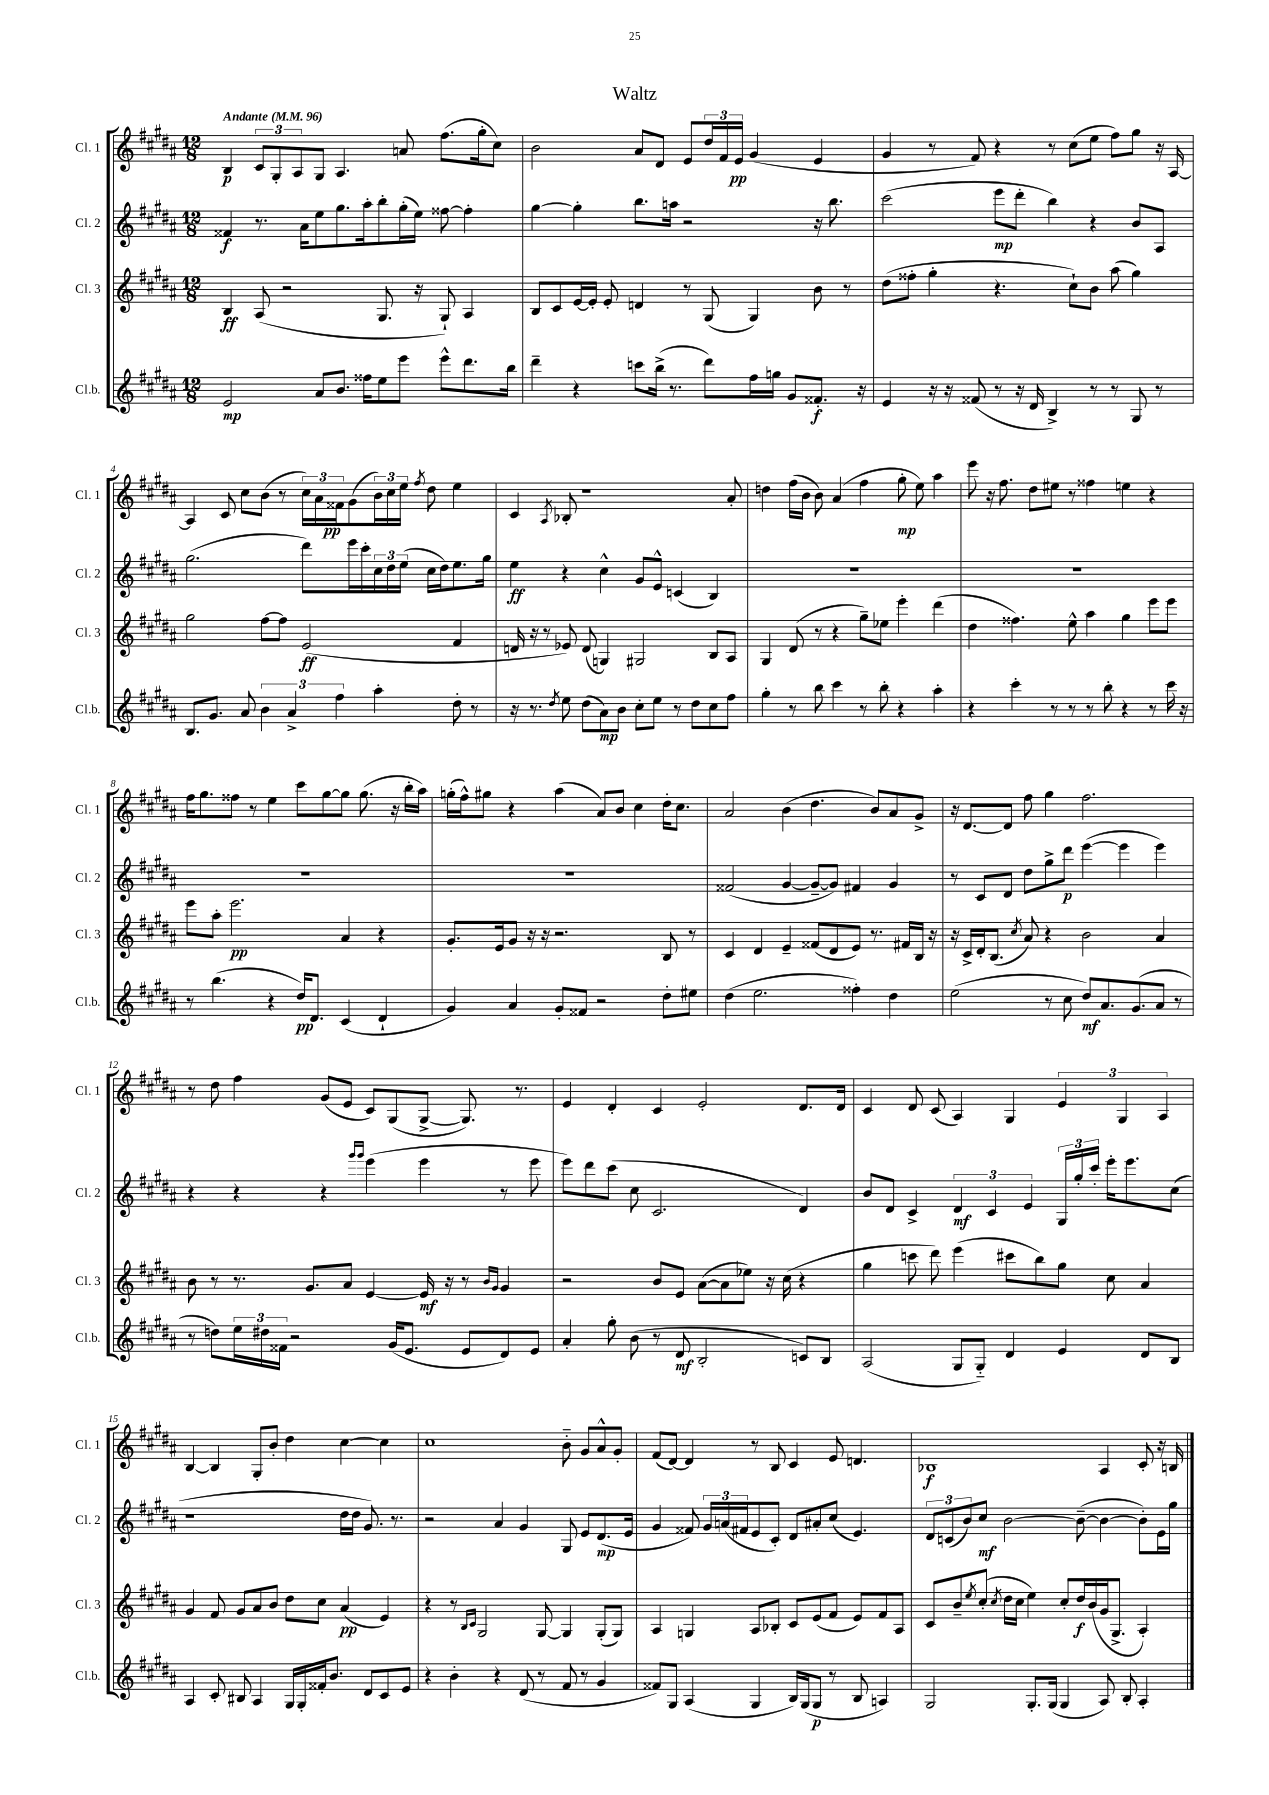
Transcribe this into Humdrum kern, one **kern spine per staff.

**kern	**dynam	**kern	**dynam	**kern	**dynam	**kern	**dynam
*part4	*part4	*part3	*part3	*part2	*part2	*part1	*part1
*staff4	*staff4	*staff3	*staff3	*staff2	*staff2	*staff1	*staff1
*I"Cl.b.	*	*I"Cl. 3	*	*I"Cl. 2	*	*I"Cl. 1	*
*I'Cl.b.	*	*I'Cl. 3	*	*I'Cl. 2	*	*I'Cl. 1	*
*clefG2	*	*clefG2	*	*clefG2	*	*clefG2	*
*k[f#c#g#d#a#]	*	*k[f#c#g#d#a#]	*	*k[f#c#g#d#a#]	*	*k[f#c#g#d#a#]	*
*M12/8	*	*M12/8	*	*M12/8	*	*M12/8	*
*MM96	*	*MM96	*	*MM96	*	*MM96	*
=1	=1	=1	=1	=1	=1	=1	=1
!	!	!	!	!	!	!LO:TX:a:B:t=Andante	!
2e/	mp	4B/	ff	4f##X/	f	4B/	p
.	.	(8A#/	.	8.r	.	12c#/L	.
.	.	.	.	.	.	12G#'/	.
.	.	2r	.	.	.	.	.
.	.	.	.	.	.	12A#/	.
.	.	.	.	16a#\KL	.	.	.
8a#/L	.	.	.	8ee\	.	8G#/J	.
8.b/J	.	.	.	8.gg#\	.	4.A#/	.
16ff##X\KL	.	.	.	16aa#'\k	.	.	.
8ee\	.	8.G#/	.	8bb'\	.	.	.
8eee\J	.	.	.	(16gg#'\L	.	8an/	.
.	.	16r	.	16ee\JJ)	.	.	.
8eee^^\L	.	8G#`/)	.	[8ff##X\	.	(8.ff#\L	.
8.ddd#\	.	4A#/	.	4ff##'\]	.	.	.
.	.	.	.	.	.	16gg#'\k	.
.	.	.	.	.	.	8cc#\J)	.
16bb\Jk	.	.	.	.	.	.	.
=2	=2	=2	=2	=2	=2	=2	=2
4ddd#~\	.	8B/L	.	[4gg#\	.	2b\	.
.	.	8c#/	.	.	.	.	.
4r	.	[16e/L	.	4gg#'\]	.	.	.
.	.	16e'/JJ]	.	.	.	.	.
.	.	8e'/	.	.	.	.	.
8cccn\L	.	4dn/	.	8.bb\L	.	8a#/L	.
(16bb^\Jk	.	.	.	.	.	8d#/J	.
8.r	.	.	.	16aan\Jk	.	.	.
.	.	8r	.	2r	.	8e/L	.
8ddd#\L)	.	(8G#/	.	.	.	24dd#/L	.
.	.	.	.	.	.	24f#/	.
.	.	.	.	.	.	24e/JJ	pp
16ff#\L	.	4G#/)	.	.	.	(4g#/	.
16ggn\JJ	.	.	.	.	.	.	.
8g#/L	.	.	.	.	.	.	.
8.f##X'/J	f	8b\	.	16r	.	4e/	.
.	.	.	.	8.bb\	.	.	.
.	.	8r	.	.	.	.	.
16r	.	.	.	.	.	.	.
=3	=3	=3	=3	=3	=3	=3	=3
4e/	.	(8dd#\L	.	(2ccc#\	.	4g#/	.
.	.	8ff##X'\J	.	.	.	.	.
16r	.	4gg#'\	.	.	.	8r	.
16r	.	.	.	.	.	.	.
(8f##X/	.	.	.	.	.	8f#/)	.
8r	.	4.r	.	8eee\L	mp	4r	.
16r	.	.	.	8ddd#'\J	.	.	.
16d#/	.	.	.	.	.	.	.
4B^/)	.	.	.	4bb\)	.	8r	.
.	.	8cc#`\L)	.	.	.	(8cc#\L	.
8r	.	8b\J	.	4r	.	8ee\J	.
8r	.	(8aa#\	.	.	.	8ff#\L)	.
8G#/	.	4gg#\)	.	8b/L	.	8gg#\J	.
8r	.	.	.	8A#/J	.	16r	.
.	.	.	.	.	.	[16A#/	.
!!LO:LB:g=z
=4	=4	=4	=4	=4	=4	=4	=4
8.B/L	.	2gg#\	.	(2.gg#\	.	4A#/]	.
8.g#/J	.	.	.	.	.	.	.
.	.	.	.	.	.	8c#/	.
8a#/	.	.	.	.	.	8cc#\L	.
6b\	.	[8ff#\L	.	.	.	(8b\J	.
.	.	8ff#\J]	.	.	.	8r	.
6a#^/	.	.	.	.	.	.	.
.	.	(2e/	ff	8ddd#\L)	.	24cc#\LL)	.
.	.	.	.	.	.	24a#\	.
6ff#\	.	.	.	.	.	24f##X\J	pp
.	.	.	.	16eee\L	.	(8g#\	.
.	.	.	.	16ccc#'\	.	.	.
4aa#'\	.	.	.	24cc#\	.	24b\L)	.
.	.	.	.	24dd#\	.	24cc#\	.
.	.	.	.	(24ee\JJ	.	24ee\JJ	.
.	.	.	.	.	.	8qff#/	.
.	.	.	.	16cc#\LL	.	8dd#\	.
.	.	.	.	16dd#\J)	.	.	.
8dd#'\	.	4f#/	.	8.ee\	.	4ee\	.
8r	.	.	.	.	.	.	.
.	.	.	.	16gg#\Jk	.	.	.
=5	=5	=5	=5	=5	=5	=5	=5
16r	.	16dn/	.	4ee\	ff	4c#/	.
8.r	.	16r	.	.	.	.	.
.	.	8r	.	.	.	.	.
8qdd#/	.	.	.	.	.	8qA#/	.
8ee\	.	8e-X/)	.	4r	.	8B-X'/	.
(8dd#\L	.	(8d/	.	.	.	1r	.
8a#\)	mp	4Gn/)	.	4cc#^^\	.	.	.
8b\J	.	.	.	.	.	.	.
8cc#'\L	.	2G#X/	.	8g#/L	.	.	.
8ee\J	.	.	.	8e^^/J	.	.	.
8r	.	.	.	(4cn/	.	.	.
8dd#\L	.	.	.	.	.	.	.
8cc#\	.	8B/L	.	4B/)	.	.	.
8ff#\J	.	8A#/J	.	.	.	8a#'/	.
=6	=6	=6	=6	=6	=6	=6	=6
4gg#'\	.	4G#/	.	1.r	.	4ddn\	.
8r	.	(8d#/	.	.	.	(16ff#\LL	.
.	.	.	.	.	.	16b\JJ	.
8bb\	.	8r	.	.	.	8b\)	.
4ccc#\	.	4r	.	.	.	(4a#/	.
8r	.	8gg#~\L)	.	.	.	4ff#\	.
8bb'\	.	8ee-X\J	.	.	.	.	.
4r	.	4eee'\	.	.	.	8gg#'\	mp
.	.	.	.	.	.	8ee\)	.
4aa#'\	.	(4ddd#\	.	.	.	4aa#\	.
=7	=7	=7	=7	=7	=7	=7	=7
4r	.	4dd#\	.	1.r	.	8eee\	.
.	.	.	.	.	.	16r	.
.	.	.	.	.	.	8.ff#\	.
4ccc#'\	.	4.ff##X\)	.	.	.	.	.
.	.	.	.	.	.	8dd#\L	.
8r	.	.	.	.	.	8ee#X\J	.
8r	.	8ee^^\	.	.	.	8r	.
8r	.	4aa#\	.	.	.	4ff##X\	.
8bb'\	.	.	.	.	.	.	.
4r	.	4gg#\	.	.	.	4een\	.
8r	.	8eee\L	.	.	.	4r	.
16ccc#\	.	8eee\J	.	.	.	.	.
16r	.	.	.	.	.	.	.
!!LO:LB:g=z
=8	=8	=8	=8	=8	=8	=8	=8
8r	.	8eee\L	.	1.r	.	16ff#\KL	.
.	.	.	.	.	.	8.gg#\	.
(4.bb\	.	8aa#'\J	.	.	.	.	.
.	.	2.eee\	pp	.	.	8ff##X\J	.
.	.	.	.	.	.	8r	.
4r	.	.	.	.	.	4ee\	.
16dd#/KL)	pp	.	.	.	.	8ccc#\L	.
8.d#/J	.	.	.	.	.	.	.
.	.	.	.	.	.	[8gg#\	.
(4c#/	.	4a#/	.	.	.	8gg#\J]	.
.	.	.	.	.	.	(8.gg#\	.
4d#`/	.	4r	.	.	.	.	.
.	.	.	.	.	.	16r	.
.	.	.	.	.	.	16bb'\LL	.
.	.	.	.	.	.	16aa#\JJ)	.
=9	=9	=9	=9	=9	=9	=9	=9
4g#/)	.	8.g#'/L	.	1.r	.	(16ggn'\LL	.
.	.	.	.	.	.	16ff#^^\J)	.
.	.	.	.	.	.	8gg#X\J	.
.	.	16e/k	.	.	.	.	.
4a#/	.	8g#/J	.	.	.	4r	.
.	.	16r	.	.	.	.	.
.	.	16r	.	.	.	.	.
8g#'/L	.	2.r	.	.	.	(4aa#\	.
8f##X/J	.	.	.	.	.	.	.
2r	.	.	.	.	.	8a#/L)	.
.	.	.	.	.	.	8b/J	.
.	.	.	.	.	.	4cc#\	.
8dd#'\L	.	8B/	.	.	.	16dd#'\KL	.
.	.	.	.	.	.	8.cc#\J	.
8ee#X\J	.	8r	.	.	.	.	.
=10	=10	=10	=10	=10	=10	=10	=10
(4dd#\	.	4c#/	.	(2f##X/	.	2a#/	.
2.ee\	.	4d#/	.	.	.	.	.
.	.	4e~/	.	[4g#/	.	(4b\	.
.	.	(8f##X/L	.	8g#~/L_	.	4.dd#\	.
.	.	8d#/	.	8g#/J])	.	.	.
4ff##X'\)	.	8e/J)	.	4f#X/	.	.	.
.	.	8.r	.	.	.	8b/L)	.
4dd#\	.	.	.	4g#/	.	8a#/	.
.	.	16f#X/LL	.	.	.	.	.
.	.	16B/JJ	.	.	.	8g#^/J	.
.	.	16r	.	.	.	.	.
=11	=11	=11	=11	=11	=11	=11	=11
(2ee\	.	16r	.	8r	.	16r	.
.	.	16c#^/LL	.	.	.	[8.d#/L	.
.	.	16d#'/J	.	8c#/L	.	.	.
.	.	(8.B/J	.	.	.	.	.
.	.	.	.	8d#/J	.	8d#/J]	.
.	.	8qcc#/	.	.	.	.	.
.	.	8a#/)	.	8dd#\L	.	8ff#\	.
8r	.	4r	.	8gg#^\	.	4gg#\	.
8cc#\	.	.	.	8ddd#\J	p	.	.
8dd#/L)	mf	2b\	.	([4eee\	.	2.ff#\	.
8.a#/	.	.	.	.	.	.	.
.	.	.	.	4eee\]	.	.	.
(8.g#/	.	.	.	.	.	.	.
8a#/J	.	4a#/	.	4eee\)	.	.	.
8r	.	.	.	.	.	.	.
!!LO:LB:g=z
=12	=12	=12	=12	=12	=12	=12	=12
8r	.	8b\	.	4r	.	8r	.
8ddn\L)	.	8r	.	.	.	8dd#\	.
24ee\L	.	8.r	.	4r	.	4ff#\	.
24dd#X\	.	.	.	.	.	.	.
24f##X\JJ	.	.	.	.	.	.	.
2r	.	.	.	.	.	.	.
.	.	8.g#/L	.	.	.	.	.
.	.	.	.	4r	.	(8g#/L	.
.	.	8a#/J	.	.	.	8e/J	.
.	.	.	.	16qqggg#/LL	.	.	.
.	.	.	.	16qqggg#/JJ	.	.	.
.	.	[4e/	.	(4eee\	.	8c#/L)	.
(16g#/KL	.	.	.	.	.	(8G#/	.
8.e/J	.	.	.	.	.	.	.
.	.	16e/]	mf	4eee\	.	[8G#^/J	.
.	.	16r	.	.	.	.	.
8e/L	.	8r	.	.	.	8.G#/])	.
.	.	16qqb/LL	.	.	.	.	.
.	.	16qqg#/JJ	.	.	.	.	.
8d#/)	.	4g#/	.	8r	.	.	.
.	.	.	.	.	.	8.r	.
8e/J	.	.	.	8eee\	.	.	.
=13	=13	=13	=13	=13	=13	=13	=13
4a#'/	.	2r	.	8eee\L)	.	4e/	.
.	.	.	.	8ddd#\	.	.	.
8gg#'\	.	.	.	(8ccc#\J	.	4d#'/	.
(8b\	.	.	.	8cc#\	.	.	.
8r	.	8b/L	.	2.c#/	.	4c#/	.
8d#/	mf	8e/J	.	.	.	.	.
2B'/	.	([8a#\L	.	.	.	2e'/	.
.	.	8a#\]	.	.	.	.	.
.	.	8ee-X\J)	.	.	.	.	.
.	.	16r	.	.	.	.	.
.	.	(16cc#\	.	.	.	.	.
8cn/L)	.	4r	.	4d#/)	.	8.d#/L	.
8B/J	.	.	.	.	.	.	.
.	.	.	.	.	.	16d#/Jk	.
=14	=14	=14	=14	=14	=14	=14	=14
(2A#/	.	4gg#\	.	8b/L	.	4c#/	.
.	.	.	.	8d#/J	.	.	.
.	.	8cccn\	.	4c#^/	.	8d#/	.
.	.	8ddd#\)	.	.	.	(8c#/	.
8G#/L	.	(4eee\	.	6d#/	mf	4A#/)	.
8G#/J)	.	.	.	.	.	.	.
.	.	.	.	6c#/	.	.	.
4d#/	.	8ccc#X\L	.	.	.	4G#/	.
.	.	.	.	6e/	.	.	.
.	.	8bb\)	.	.	.	.	.
4e/	.	8gg#\J	.	24G#/LL	.	6e/	.
.	.	.	.	24gg#'/	.	.	.
.	.	.	.	24ccc#'/JJ	.	.	.
.	.	8cc#\	.	16eee'\KL	.	.	.
.	.	.	.	.	.	6G#/	.
.	.	.	.	8.eee\	.	.	.
8d#/L	.	4a#/	.	.	.	.	.
.	.	.	.	.	.	6A#/	.
8B/J	.	.	.	(8cc#\J	.	.	.
!!LO:LB:g=z
=15	=15	=15	=15	=15	=15	=15	=15
4A#/	.	4g#/	.	1r	.	[4B/	.
8c#'/	.	8f#/	.	.	.	4B/]	.
8B#X/	.	8g#/L	.	.	.	.	.
4A#/	.	8a#/	.	.	.	8G#'/L	.
.	.	8b/J	.	.	.	8b'/J	.
16G#/LL	.	8dd#\L	.	.	.	4dd#\	.
16G#'/	.	.	.	.	.	.	.
16f##X'/J	.	8cc#\J	.	.	.	.	.
8.b/J	.	.	.	.	.	.	.
.	.	(4a#/	pp	16dd#\LL	.	[4cc#\	.
.	.	.	.	16dd#\JJ	.	.	.
8d#/L	.	.	.	8.g#/)	.	.	.
8c#/	.	4e/)	.	.	.	4cc#\]	.
.	.	.	.	8.r	.	.	.
8e/J	.	.	.	.	.	.	.
=16	=16	=16	=16	=16	=16	=16	=16
4r	.	4r	.	2r	.	1cc#	.
4b'\	.	8r	.	.	.	.	.
.	.	16qqB/LL	.	.	.	.	.
.	.	16qqc#/JJ	.	.	.	.	.
.	.	2G#/	.	.	.	.	.
4r	.	.	.	4a#/	.	.	.
(8d#/	.	.	.	4g#/	.	.	.
8r	.	[8G#/	.	.	.	.	.
8f#/	.	4G#/]	.	8G#/	.	8b\	.
8r	.	.	.	8e/L	.	8g#/L	.
4g#/	.	(8G#'/L	.	(8.d#/	mp	8a#^^/	.
.	.	8G#/J)	.	.	.	8g#'/J	.
.	.	.	.	16e/Jk	.	.	.
=17	=17	=17	=17	=17	=17	=17	=17
8f##X/L)	.	4A#/	.	4g#/	.	(8f#/L	.
8G#/J	.	.	.	.	.	[8d#/J)	.
(4A#/	.	4Gn/	.	8f##X/)	.	4d#/]	.
.	.	.	.	24g#/LL	.	.	.
.	.	.	.	(24an/	.	.	.
.	.	.	.	24f#X/J	.	.	.
4G#/	.	8A#/L	.	8e/	.	8r	.
.	.	8B-X'/J	.	8c#'/J)	.	8B/	.
16B/LL)	.	8c#/L	.	8d#/L	.	4c#/	.
(16G#/J	.	.	.	.	.	.	.
8G#/J	p	(8e/	.	8a#X'/	.	.	.
8r	.	8f#/J	.	(8cc#/J	.	8e/	.
8B/	.	8e/L)	.	4.e/)	.	4.dn/	.
4An/)	.	8f#/	.	.	.	.	.
.	.	8A#/J	.	.	.	.	.
=18	=18	=18	=18	=18	=18	=18	=18
2G#/	.	8c#/L	.	12d#/L	.	1B-X	f
.	.	.	.	(12cn/	.	.	.
.	.	8b~/	.	.	.	.	.
.	.	.	.	12b/)	.	.	.
.	.	8qee/	.	.	.	.	.
.	.	(8cc#'/J	.	8cc#/J	mf	.	.
.	.	8qcc#/	.	.	.	.	.
.	.	16dd#\LL	.	[2b\	.	.	.
.	.	16cc#\JJ	.	.	.	.	.
8.G#'/L	.	4ee\)	.	.	.	.	.
(16G#/Jk	.	.	.	.	.	.	.
4G#/	.	8cc#'/L	.	.	.	.	.
.	.	16dd#/L	f	(8b~\_	.	.	.
.	.	(16b/	.	.	.	.	.
8A#/)	.	16g#/J	.	4b\_	.	4A#/	.
.	.	8.G#^/J	.	.	.	.	.
8B'/	.	.	.	.	.	.	.
4A#'/	.	4A#'/)	.	8b'\L])	.	8c#'/	.
.	.	.	.	16e\L	.	16r	.
.	.	.	.	16gg#\JJ	.	16Bn/	.
==	==	==	==	==	==	==	==
*-	*-	*-	*-	*-	*-	*-	*-
